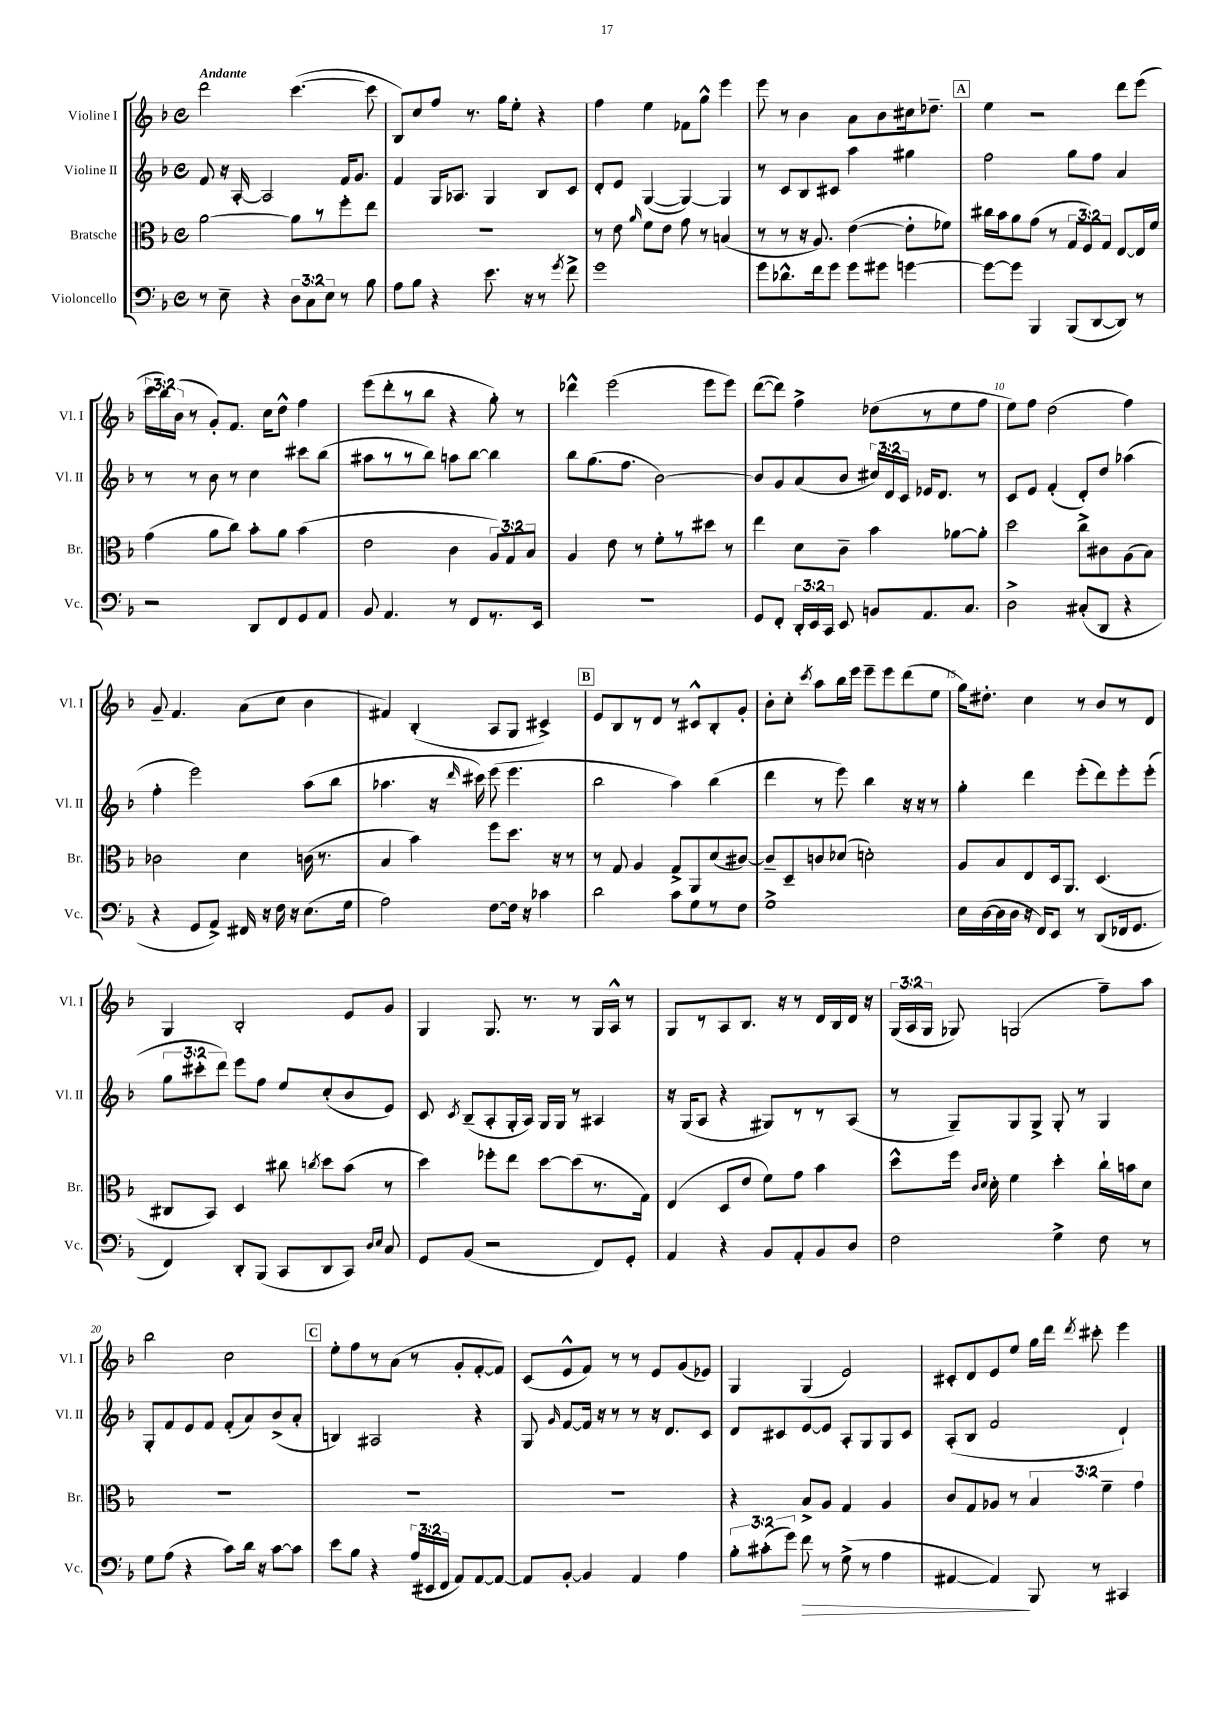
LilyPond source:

<<
\new StaffGroup <<
\new Staff = "s0" \with { instrumentName = "Violine I" shortInstrumentName = "Vl. I" } {
    \clef treble \key f \major \defaultTimeSignature \time 4/4 \override Staff.TupletNumber.text = #tuplet-number::calc-fraction-text \tempo "Andante"
    \autoBeamOff d'''2 c'''4.~( c'''8 |
    bes8[) c''8 f''8] r8. g''16[ e''8]-. r4 |
    f''4 e''4 fes'8[ g''8]-^ e'''4 |
    e'''8 r8 bes'4 a'8[ bes'8 cis''16 des''8.]-- |
    \mark \markup { \box "A" } e''4 r2 d'''8[ e'''8]( |
    \tuplet 3/2 { c'''16[ bes''16) bes'16]( } r8 g'8[-.) f'8.] c''16[ d''8]-^ f''4 |
    e'''8[( d'''8-. r8 bes''8] r4 g''8-.) r8 |
    des'''4-^ e'''2( e'''8[ e'''8]) |
    d'''8[~( d'''8]) f''4-> des''8[( r8 e''8 f''8] |
    e''8[) f''8] d''2( f''4) |
    g'8-- f'4. a'8[( c''8] bes'4 |
    fis'4) bes4-.( a8[ g8] cis'4->) |
    \mark \markup { \box "B" } e'8[ bes8 r8 d'8] r8 cis'8[-^ bes8-. g'8]-. |
    bes'8[-. c''8]-. \acciaccatura { c'''8 } a''8[ bes''16 e'''16] e'''8[-- e'''8 d'''8( e''8] |
    g''16[) dis''8.]-. c''4 r8 bes'8[ r8 d'8] |
    g4 bes2-. e'8[ g'8] |
    g4 g8. r8. r8 g16[ a16]-^ r8 |
    g8[ r8 a8 bes8.] r16 r8 d'16[ bes16 d'16] r16 |
    \tuplet 3/2 { g16[( a16 g16] } ges8) g2( f''8[--) a''8] |
    bes''2 c''2 |
    \mark \markup { \box "C" } e''8[-. f''8 r8 a'8]( r8 g'8[-. f'8~-. f'8]) |
    c'8[( e'8-^ f'8]) r8 r8 e'8[ g'8( ees'8]) |
    g4 g4( e'2) |
    cis'8[-. d'8 e'8 e''8] g''16[ d'''16] \acciaccatura { d'''8 } cis'''8-. e'''4 \bar "|." |
}
\new Staff = "s1" \with { instrumentName = "Violine II" shortInstrumentName = "Vl. II" } {
    \clef treble \key f \major \defaultTimeSignature \time 4/4 \override Staff.TupletNumber.text = #tuplet-number::calc-fraction-text
    \autoBeamOff f'8 r16 a16~-. a2 f'16[ g'8.] |
    f'4 g16[ aes8.] g4 bes8[ c'8] |
    d'8[-. e'8] g4~( g4~) g4 |
    r8 c'8[ bes8 cis'8] a''4 gis''4 |
    \mark \markup { \box "A" } f''2 g''8[ f''8] a'4 |
    r8 r8 bes'8 r8 c''4 cis'''8[ bes''8]( |
    ais''8[ r8 r8 bes''8]) a''8[ bes''8]~ bes''4 |
    bes''8[ g''8.( f''8.] bes'2~) |
    bes'8[ g'8 a'8( bes'8] \tuplet 3/2 { cis''16[) d'16 c'16] } ees'16[ d'8.] r8 |
    c'8[ e'8] f'4-.( d'8[-.) d''8] aes''4( |
    f''4-. e'''2) a''8[( bes''8] |
    aes''4. r16 \grace { d'''16 } cis'''16) e'''8( e'''4. |
    \mark \markup { \box "B" } bes''2 a''4) bes''4( |
    d'''4 r8 e'''8) bes''4 r16 r16 r8 |
    g''4-. d'''4 e'''8[-.( d'''8) e'''8-. e'''8]-.( |
    \tuplet 3/2 { g''8[ cis'''8-. d'''8]) } e'''8[ f''8] e''8[ c''8-.( bes'8 e'8]) |
    c'8 \acciaccatura { c'8 } bes8[--( a8-. g16-. a16]) g16[ g16] r8 ais4 |
    r16 g16[( a8] r4 gis8[) r8 r8 a8]( |
    r8 g8[--) g8 g8]-> g8-. r8 g4 |
    g8[-. f'8 e'8 f'8] f'8[-.( a'8) bes'8->( a'8]-. |
    \mark \markup { \box "C" } b4) ais2 r4 |
    g8 \grace { g'16 } f'8[~ f'16] r16 r8 r8 r16 d'8.[ c'8] |
    d'8[ cis'8 e'8~ e'8] a8[-. g8 g8 cis'8] |
    a8[-.( bes8] f'2 d'4-!) \bar "|." |
}
\new Staff = "s2" \with { instrumentName = "Bratsche" shortInstrumentName = "Br." } {
    \clef alto \key f \major \defaultTimeSignature \time 4/4 \override Staff.TupletNumber.text = #tuplet-number::calc-fraction-text
    \autoBeamOff a'2~ a'8[ r8 f''8-. e''8] |
    R1 |
    r8 e'8 \grace { a'16 } f'8[ e'8] g'8 r8 b4( |
    r8 r8 r16 a8.) e'4~( e'8[-. fes'8]) |
    \mark \markup { \box "A" } cis''16[ bes'16 a'8 g'8]( r8 \tuplet 3/2 { g8[ f8) g8] } e8[~ e16 f'16] |
    g'4( a'8[ c''8]) bes'8[-. a'8] bes'4( |
    e'2 c'4 \tuplet 3/2 { a8[) g8 bes8] } |
    a4 e'8 r8 f'8[-. r8 dis''8] r8 |
    e''4 d'8[ c'8]-- bes'4 aes'8[~ aes'8]-. |
    d''2 c''8[-> cis'8 a8( bes8]) |
    ces'2 d'4 c'16( r8. |
    bes4 bes'4) f''8[ d''8.] r16 r8 |
    \mark \markup { \box "B" } r8 g8 a4 g8[-> a,8 d'8( cis'8]~) |
    cis'8[-- d8-- c'8 des'8]( d'2-.) |
    a8[ bes8 e8 d16 a,8.] d4.( |
    cis8[ bes,8]) d4 cis''8 \acciaccatura { c''8 } d''8[ bes'8]( r8 |
    d''4) fes''8[-. e''8] d''8[~ d''8( r8. g16]) |
    e4( d8[ e'8] f'8[) g'8] bes'4 |
    d''8[-^ f''16] \grace { c'16[ d'16] } d'16-. f'4 d''4-. c''16[-! b'16 d'8] |
    R1 |
    \mark \markup { \box "C" } R1 |
    R1 |
    r4 bes8[-> a8] g4 a4 |
    c'8[ g8 aes8] r8 \tuplet 3/2 { bes4 f'4-- g'4 } \bar "|." |
}
\new Staff = "s3" \with { instrumentName = "Violoncello" shortInstrumentName = "Vc." } {
    \clef bass \key f \major \defaultTimeSignature \time 4/4 \override Staff.TupletNumber.text = #tuplet-number::calc-fraction-text
    \autoBeamOff r8 e8-- r4 \tuplet 3/2 { d8[ c8 e8] } r8 bes8 |
    a8[ bes8] r4 e'8. r16 r8 \acciaccatura { g'8 } f'8-> |
    g'1 |
    g'8[ des'8.-^ f'16 g'8] g'8[ gis'8] g'4~ |
    \mark \markup { \box "A" } g'8[~ g'8] bes,,4 bes,,8[( d,8~ d,8]) r8 |
    r2 d,8[ f,8 g,8 a,8] |
    bes,8 a,4. r8 f,8[ r8. e,16] |
    r1 |
    g,8[ f,8]-. \tuplet 3/2 { d,16[-. e,16 c,16] } e,8 b,8[ a,8. c8.] |
    d2-> cis8[-.( d,8] r4 |
    r4 g,8[ a,8]->) fis,16 r16 f16 r16 e8.[( g16] |
    a2) f8[~ f16] r16 ces'4 |
    \mark \markup { \box "B" } d'2 c'8[ g8 r8 f8] |
    g1-> |
    e16[ d16~( d16 d16] r16 f,16[) e,8] r8 d,8[( fes,16 g,8.] |
    f,4) d,8[-. bes,,8]( c,8[ d,8 c,8]) \grace { d16[ e16] } c8 |
    g,8[ bes,8]( r2 f,8[) g,8]-. |
    a,4 r4 bes,8[ a,8-. bes,8 d8] |
    f2 g4-> f8 r8 |
    g8[ a8]( r4 c'8[) d'16] r16 c'8[~ c'8] |
    \mark \markup { \box "C" } e'8[ bes8] r4 \tuplet 3/2 { a16[( eis,16 f,16] } a,8[) a,8~ a,8]~ |
    a,8[ bes,8]~-. bes,4 a,4 a4 |
    \tuplet 3/2 { bes8[-. cis'8-.( g'8]) } f'8\> r8 g8->( r8 a4 |
    ais,4~ ais,4\!) bes,,8 r8 cis,4 \bar "|." |
}
>>
>>
\layout { \context { \Score \override BarNumber.break-visibility = ##(#f #t #t) barNumberVisibility = #(every-nth-bar-number-visible 5) } }
